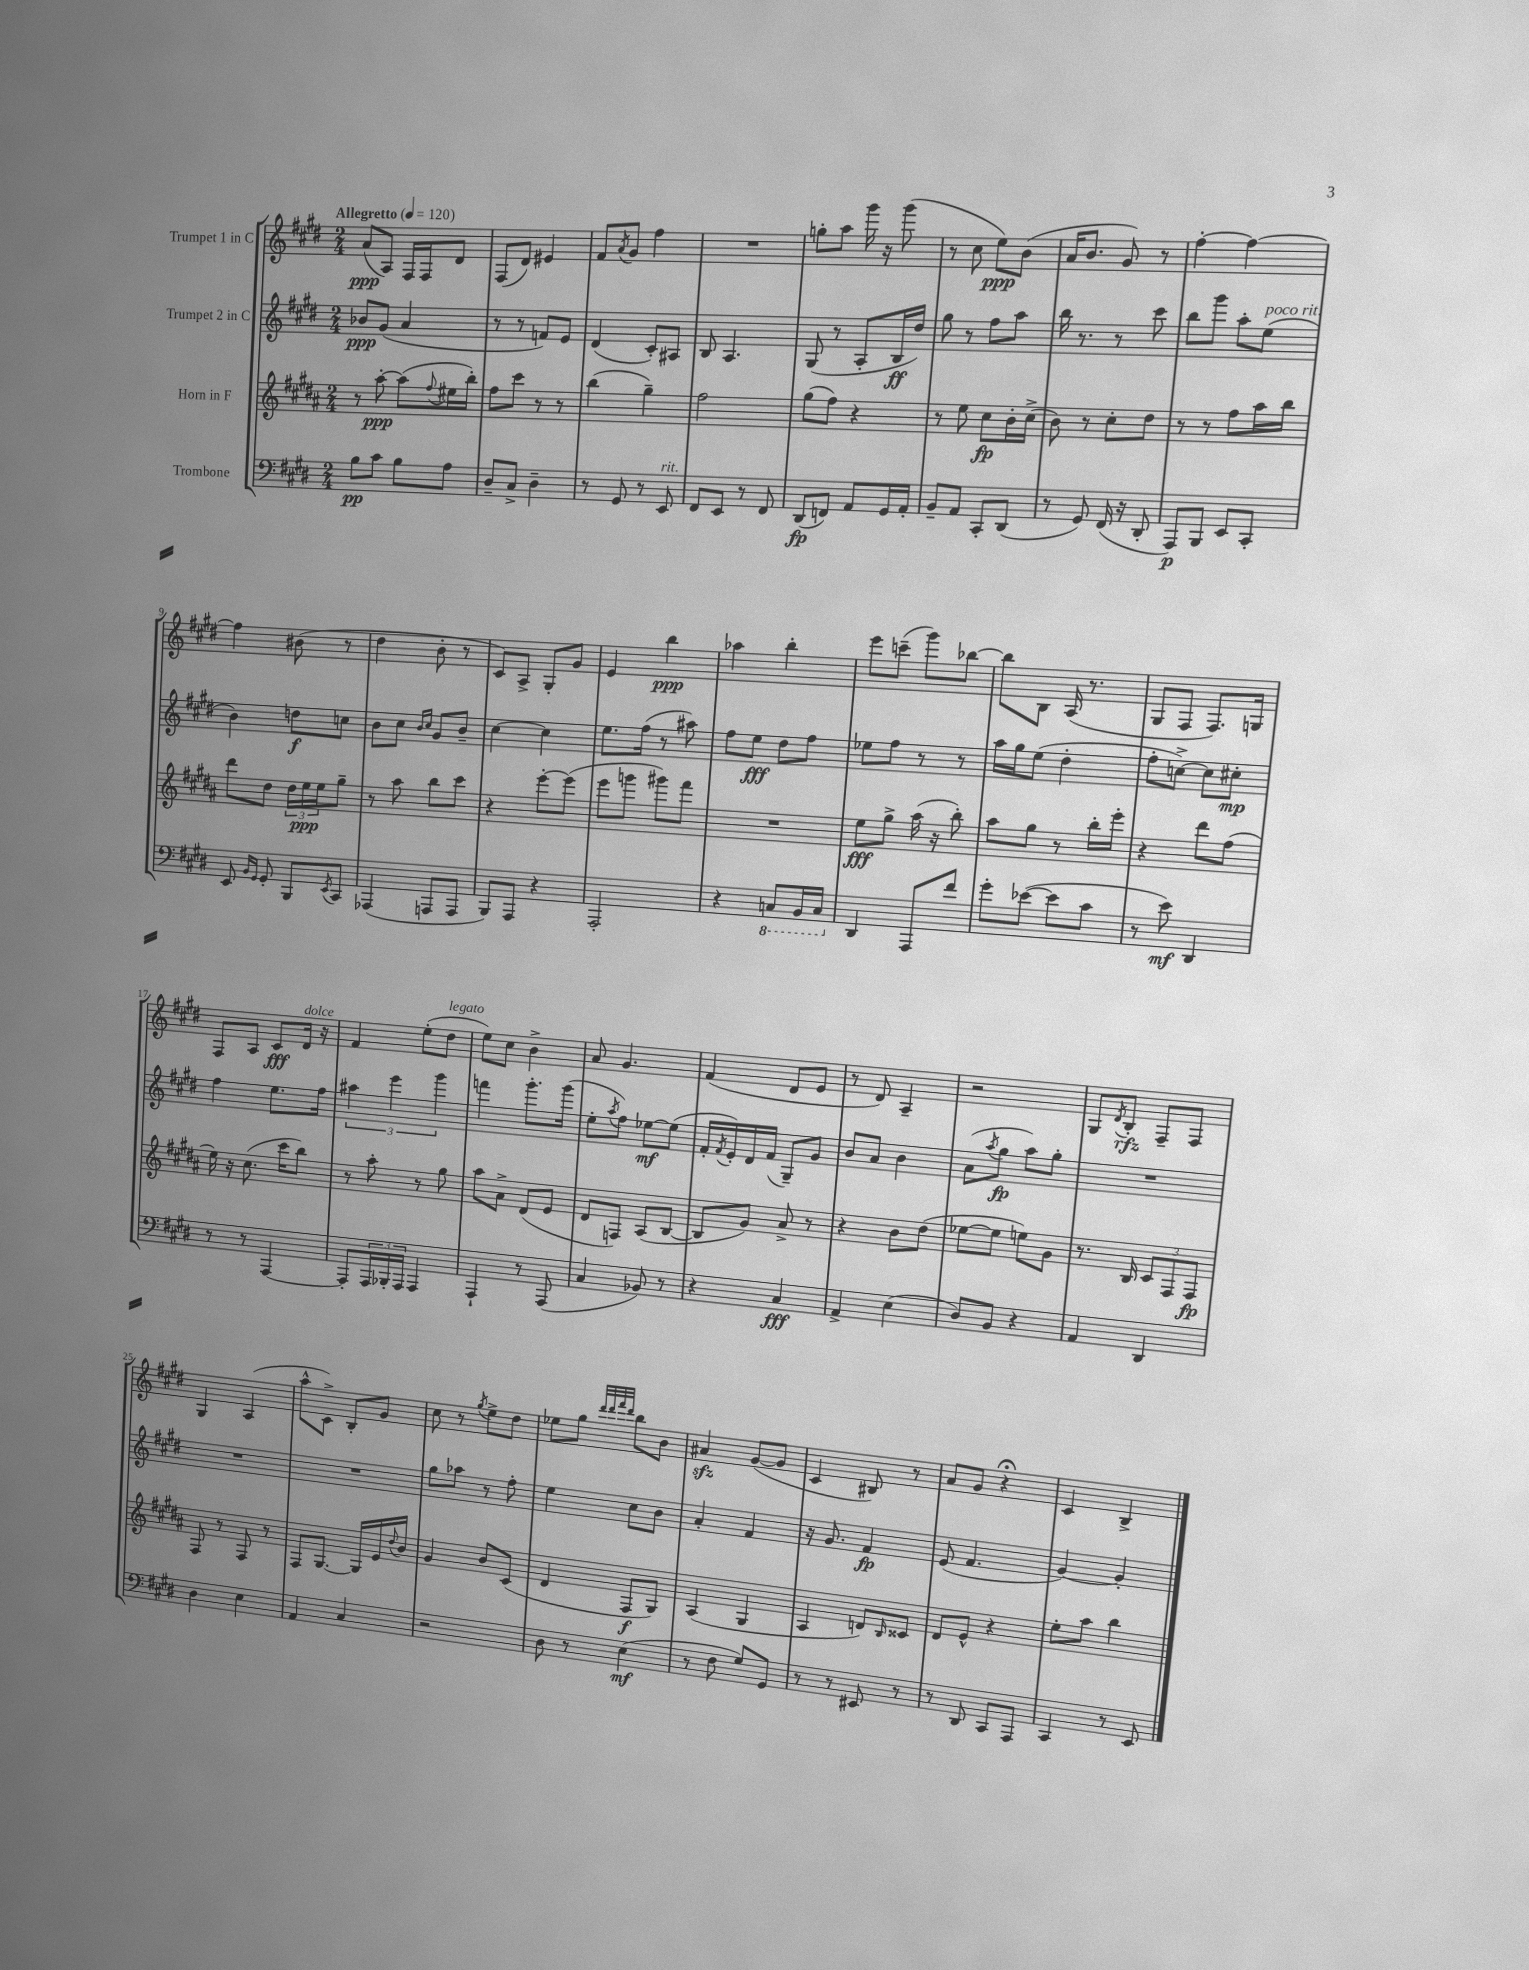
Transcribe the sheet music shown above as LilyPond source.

<<
\new StaffGroup <<
\new Staff = "s0" \with { instrumentName = "Trumpet 1 in C" } {
    \clef treble \key e \major \numericTimeSignature \time 2/4 \tempo "Allegretto" 4 = 120
    a'8\ppp( a8) fis16 fis16 dis'8 |
    fis8( dis'8) eis'4 |
    fis'8 \acciaccatura { a'8 } gis'8 fis''4 |
    R2 |
    g''8-. a''8 gis'''16 r16 gis'''8( |
    r8 cis''8 e''8\ppp) b'8( |
    a'16 b'8. gis'8) r8 |
    fis''4~-. fis''4~ |
    fis''4 bis'8( r8 |
    dis''4 b'8-. r8 |
    cis'8) a8-> gis8-. gis'8 |
    e'4 b''4\ppp |
    aes''4 b''4-. |
    e'''8 c'''8--( gis'''8) bes''8~ |
    bes''8 b8 a16( r8. |
    gis8 fis8 fis8.) g16 |
    fis8 a8 cis'8\fff dis'16^\markup { \italic "dolce" } r16 |
    fis'4 e''8-.( dis''8^\markup { \italic "legato" } |
    e''8) cis''8 b'4-> |
    a'8 gis'4. |
    fis'4( dis'8 e'8 |
    r8 dis'8) a4-- |
    r2 |
    gis8 \acciaccatura { dis'8 } b8-.\rfz fis8-- fis8 |
    gis4 a4( |
    a''8-^ cis'8->) b8-. gis'8 |
    cis''8 r8 \acciaccatura { gis''8 } e''8-> dis''8 |
    ees''8 gis''8 \grace { dis'''32 dis'''32 fis'''32 dis'''32 } b''8 b'8 |
    ais'4\sfz gis'8~( gis'8 |
    cis'4 bis8) r8 |
    a'8 gis'8 r4\fermata |
    cis'4 b4-> \bar "|." |
}
\new Staff = "s1" \with { instrumentName = "Trumpet 2 in C" } {
    \clef treble \key e \major \numericTimeSignature \time 2/4
    bes'8\ppp gis'8( a'4 |
    r8 r8 f'8) e'8 |
    dis'4( cis'8-.) ais8 |
    b8 a4. |
    gis8( r8 a8-. b16\ff dis''16) |
    gis''8 r8 fis''8 a''8 |
    b''16 r8. r8 cis'''8 |
    b''8 gis'''8 a''8-. e''8^\markup { \italic "poco rit." }( |
    b'4) d''8\f c''8 |
    b'8 cis''8 \grace { b'16 cis''16 } gis'8 b'8-- |
    cis''4~ cis''4 |
    e''8. fis''16( r8 ais''8) |
    fis''8 e''8\fff dis''8 fis''8 |
    ees''8 fis''8 r8 r8 |
    a''16 gis''16 e''8( dis''4-. |
    fis''8-. c''8~->) c''8 cis''8-.\mp |
    fis''4 e''8. fis''16 |
    \tuplet 3/2 { ais''4 e'''4 gis'''4 } |
    f'''4 gis'''8.-. gis'''16( |
    e''8-. \acciaccatura { a''8 } fis''8) ees''8~\mf ees''8( |
    fis'16-. \acciaccatura { fis'8 } e'16-.) dis'16 fis'16( gis8--) gis'8 |
    b'8 a'8 b'4 |
    a'8( \acciaccatura { a''8 } gis''8\fp a''8) gis''8-. |
    R2 |
    R2 |
    R2 |
    gis''8 aes''8 r8 fis''8-. |
    e''4 cis''8 b'8 |
    a'4-. fis'4 |
    r16 gis'8. fis'4\fp |
    e'8( fis'4. |
    gis'4~) gis'4-. \bar "|." |
}
\new Staff = "s2" \with { instrumentName = "Horn in F" } {
    \clef treble \key b \major \numericTimeSignature \time 2/4
    r8 ais''8~-.\ppp ais''8( \appoggiatura { fis''8 } eis''16 b''16-.) |
    fis''8 cis'''8 r8 r8 |
    b''4( gis''4--) |
    fis''2 |
    gis''8( fis''8) r4 |
    r8 e''8 cis''8\fp b'16-. cis''16->( |
    b'8) r8 cis''8-. dis''8 |
    r8 r8 fis''8 ais''16 b''16 |
    dis'''8 dis''8 \tuplet 3/2 { dis''16 e''16\ppp e''16 } gis''8-- |
    r8 ais''8 b''8 cis'''8 |
    r4 e'''8~-. e'''8( |
    e'''8 g'''8 gis'''8) fis'''8 |
    R2 |
    e''8\fff gis''8-> ais''16( r16 b''8-.) |
    ais''8 gis''8 r8 b''16-. e'''16-. |
    r4 dis'''8 fis''8( |
    e''16) r16 cis''8.( cis'''16 b''8) |
    r8 ais''8-. r8 gis''8 |
    ais''8 ais'8-> dis'8( e'8 |
    dis'8 f8) ais8( b8~ |
    b8 gis'8) ais'8-> r8 |
    r4 b'8 dis''8( |
    ees''8~ ees''8 e''8) gis'8 |
    r8. b16 \tuplet 3/2 { cis'8 fis8 fis8\fp } |
    fis8 r8 fis8 r8 |
    fis8 gis8.~ gis16 e'16 \appoggiatura { dis''8 } b'16 |
    gis'4 b'8 cis'8( |
    dis'4 fis8\f gis8) |
    ais4( gis4 |
    ais4 d'8) \grace { b16 } cisis'8 |
    dis'8 e'8-^ r4 |
    e''8-. ais''8 b''4 \bar "|." |
}
\new Staff = "s3" \with { instrumentName = "Trombone" } {
    \clef bass \key e \major \numericTimeSignature \time 2/4
    b8\pp cis'8 b8 a8 |
    dis8-- cis8-> dis4-- |
    r8 gis,8 r8 e,8^\markup { \italic "rit." } |
    fis,8 e,8 r8 fis,8 |
    dis,8\fp( f,8) a,8 gis,16 a,16-. |
    b,8-- a,8 cis,8-. dis,8( |
    r8 gis,8) fis,16( r16 dis,8-. |
    a,,8\p) b,,8 e,8 cis,8-. |
    e,8 \grace { b,16 gis,16 } gis,8-. b,,8 \acciaccatura { e,8 } cis,8 |
    aes,,4( a,,8 a,,8 |
    b,,8) a,,8 r4 |
    a,,2-. |
    r4 \ottava #-1 c,8 b,,16 c,16 \ottava #0 |
    dis,4 a,,8 fis'8 |
    gis'8-. ees'8~( ees'8 cis'8 |
    r8 e'8\mf) dis,4 |
    r8 r8 a,,4~ |
    a,,8-. \tuplet 3/2 { a,,16 bes,,16-. a,,16 } a,,4 |
    a,,4-! r8 a,,8( |
    cis4 bes,8) r8 |
    r4 cis4\fff |
    a,4-> e4( |
    dis8) b,8 r4 |
    a,4 dis,4 |
    dis4 e4 |
    a,4 cis4 |
    r2 |
    dis8 r8 e4\mf( |
    r8 fis8 gis8) gis,8 |
    r8 r8 eis,8 r8 |
    r8 dis,8 cis,8 a,,8 |
    cis,4 r8 e,8 \bar "|." |
}
>>
>>
